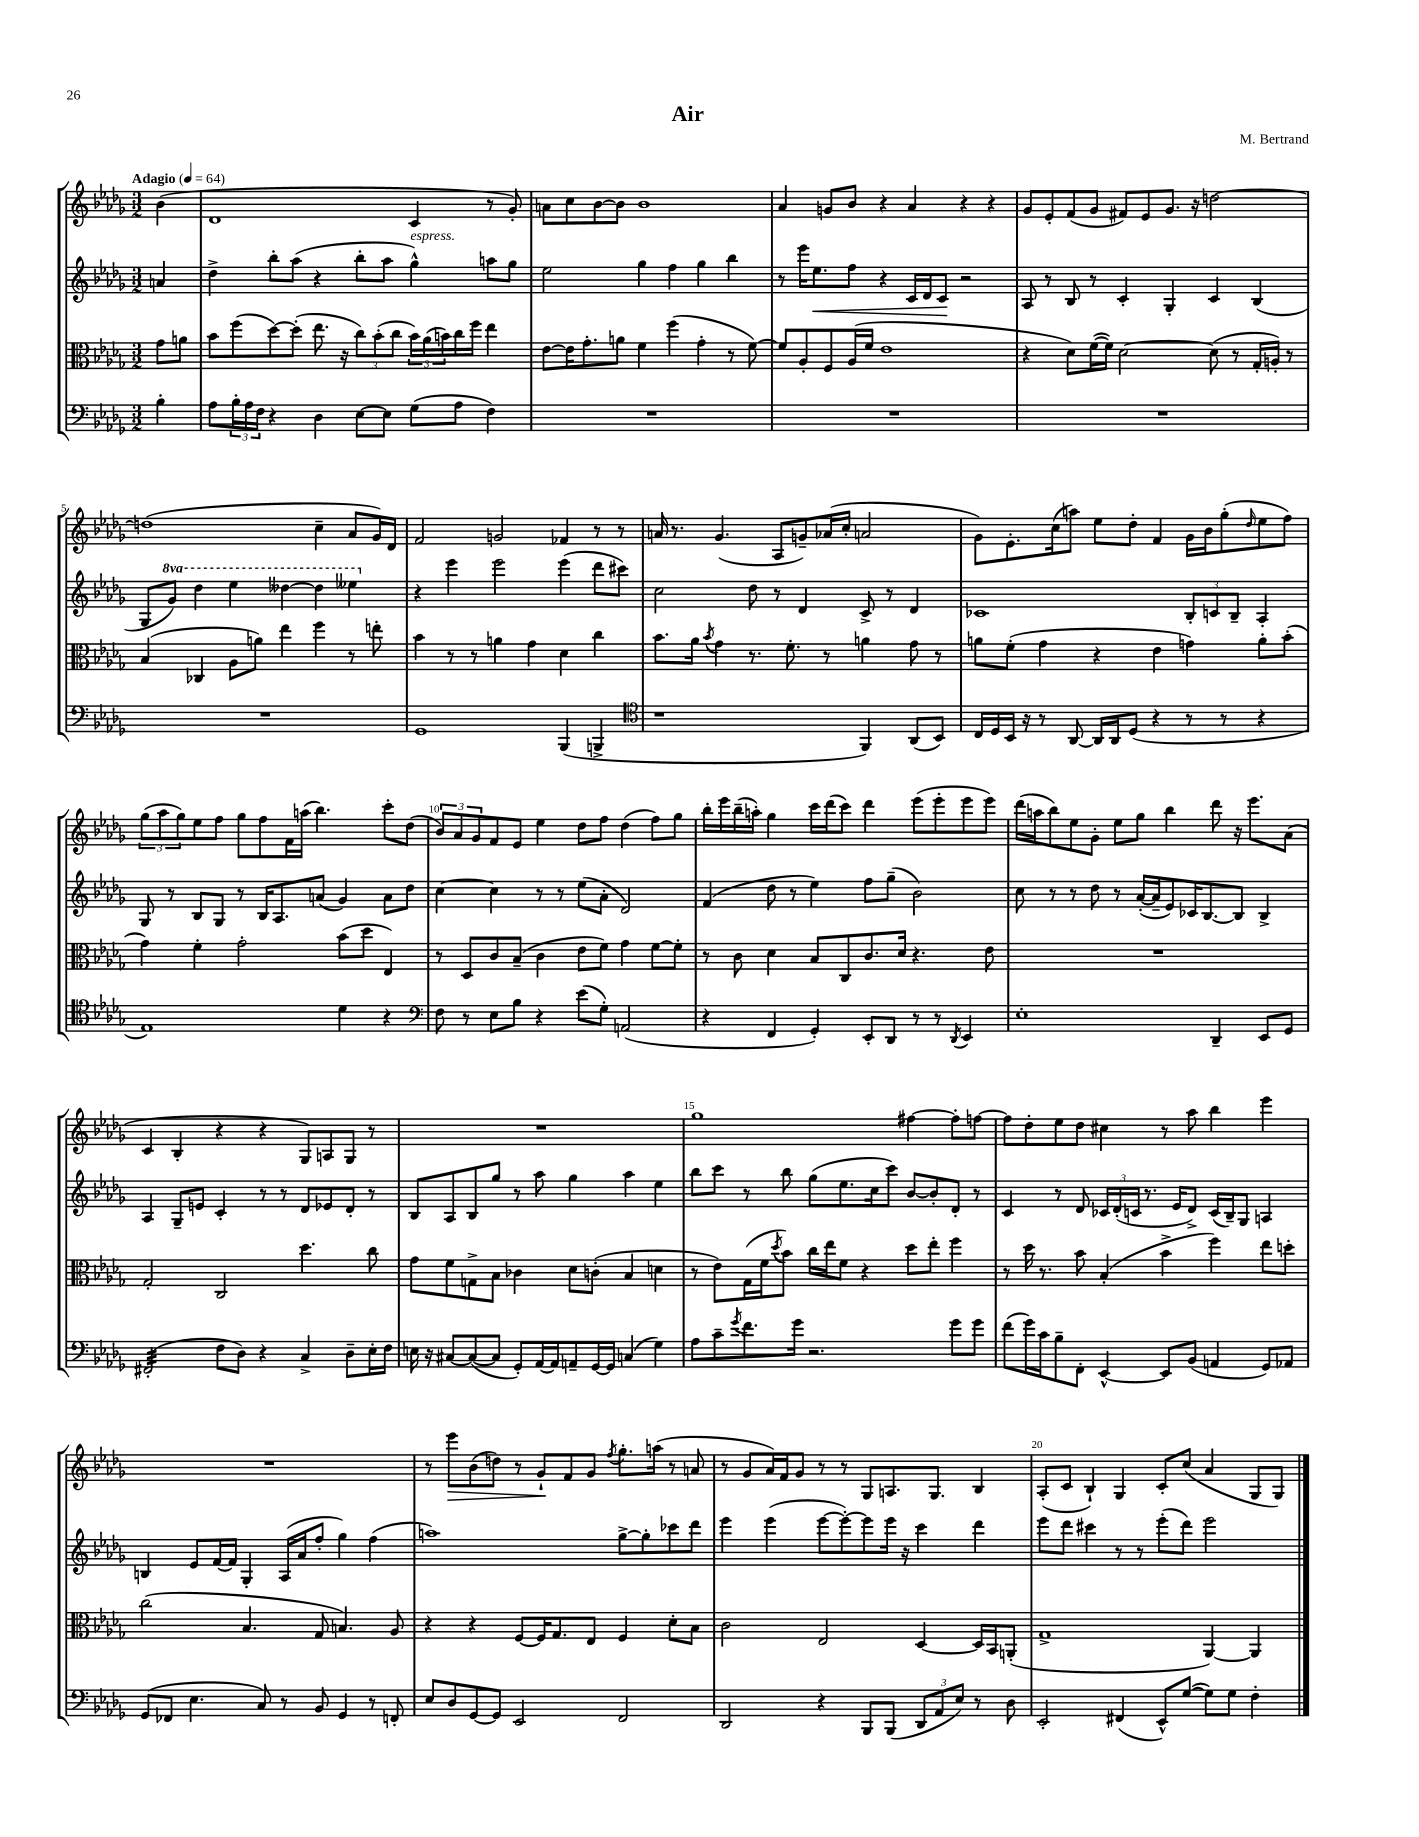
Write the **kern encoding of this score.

**kern	**kern	**kern	**kern
*staff4	*staff3	*staff2	*staff1
*clefF4	*clefC3	*clefG2	*clefG2
*k[b-e-a-d-g-]	*k[b-e-a-d-g-]	*k[b-e-a-d-g-]	*k[b-e-a-d-g-]
*M3/2	*M3/2	*M3/2	*M3/2
*MM64	*MM64	*MM64	*MM64
4B-'\	8g-\L	4a/	(4b-\
.	8a\J	.	.
=	=	=	=
8A-\L	8b-\L	4dd-^\	1d-
24B-'\L	(8ff\	.	.
24A-\	.	.	.
24F\JJ	.	.	.
4r	[8dd-\)	8bb-'\L	.
.	(8dd-'\]J	(8aa-\J	.
4D-\	8.ee-\	4r	.
.	16r	.	.
[8E-\L	12cc\L)	8bb-'\L	.
.	(12b-'\	.	.
8E-\]J	.	8aa-\J	.
.	12cc\J	.	.
(8G-\L	24b-\LL)	4gg-^^\)	4c/
.	(24a-\	.	.
.	24b\)	.	.
8A-\J	16cc\	.	.
.	16ff\JJ	.	.
4F\)	4ee-\	8aa\L	8r
.	.	8gg-\J	8g-'/)
=	=	=	=
1.r	[8e-\L	2ee-\	8a\L
.	16e-\]K	.	8cc\
.	8.g-'\	.	.
.	.	.	[8b-\
.	8a\J	.	8b-\]J
.	4f\	4gg-\	1b-
.	(4ff\	4ff\	.
.	4g-'\	4gg-\	.
.	8r	4bb-\	.
.	[8f\)	.	.
=	=	=	=
1.r	8f/]L	8r	4a-/
.	8A-'/	16eee-\LK	.
.	.	8.ee-\	.
.	8F/	.	8g/L
.	(16A-/L	8ff\J	8b-/J
.	16f/JJ	.	.
.	1e-	4r	4r
.	.	16c/LL	4a-/
.	.	16d-/J	.
.	.	8c/J	.
.	.	2r	4r
.	.	.	4r
=	=	=	=
1.r	4r	8A-/	8g-/L
.	.	8r	8e-'/
.	8d-\L)	8B-/	(8f/
.	([16f\L	8r	8g-/J
.	16f\]JJ)	.	.
.	[2d-\	4c'/	8f#/L)
.	.	.	8e-/
.	.	4G-'/	8.g-/J
.	.	.	16r
.	(8d-\]	4c/	[2dd\
.	8r	.	.
.	16G-'/LL	(4B-/	.
.	16A'/JJ)	.	.
.	8r	.	.
=	=	=	=
1.r	(4B-/	8G-/L	(1dd]
.	.	8gg-/J)	.
.	4C-/	4ddd-\	.
.	8A-\L	4eee-\	.
.	8a\J)	.	.
.	4ee-\	[4ddd--\	.
.	4ff\	4ddd--\]	4cc~\
.	8r	4eee--\	8a-/L
.	8ee'\	.	16g-/L)
.	.	.	16d-/JJ
=	=	=	=
1GG-	4b-\	4r	2f/
.	8r	4eee-\	.
.	8r	.	.
.	4a\	2eee-\	2g/
.	4g-\	.	.
(4BBB-/	4d-\	(4eee-\	4f-/
4BBB^/	4cc\	8ddd-\L	8r
.	.	8ccc#\J)	8r
=	=	=	=
*clefC4	*	*	*
1r	8.b-\L	2cc\	16a/
.	.	.	8.r
.	16a-\Jk	.	.
.	8qb-/	.	.
.	4g-\	.	(4.g-/
.	8.r	8dd-\	.
.	.	8r	8A-/L
.	8.f'\	.	.
.	.	4d-/	8g~/)
.	8r	.	(16a-/L
.	.	.	16cc'/JJ
4FF/)	4a\	8c^/	2a/
.	.	8r	.
(8AA-/L	8g-\	4d-/	.
8BB-/J)	8r	.	.
=	=	=	=
16C/LL	8a\L	1c-	8g-\L)
16D-/	.	.	.
16BB-/JJ	(8f'\J	.	8.e-'\
16r	.	.	.
8r	4g-\	.	.
.	.	.	(16cc\k
[8AA-/	.	.	8aa\J)
16AA-/]LL	4r	.	8ee-\L
16AA-/J	.	.	.
(8D-/J	.	.	8dd-'\J
4r	4e-\	.	4f/
8r	4g\)	12B-'/L	16g-\LL
.	.	.	16b-\J
.	.	12c/	.
8r	.	.	(8gg-'\
.	.	12B-~/J	.
.	.	.	16qqdd-/
4r	8a'\L	4A-'/	8ee-\
.	(8b-'\J	.	8ff\J)
=	=	=	=
1E-)	4g-\)	8G-/	(12gg-\L
.	.	.	12aa-\
.	.	8r	.
.	.	.	12gg-\)
.	4f'\	8B-/L	8ee-\
.	.	8G-/J	8ff\J
.	2g-'\	8r	8gg-\L
.	.	16B-/LK	8ff\
.	.	8.A-/	.
.	.	.	16f\L
.	.	.	(16aa\JJ
.	.	(8a/J	4.bb-\)
4d-\	(8b-\L	4g-/)	.
.	8dd-\J	.	.
4r	4E-/)	8a\L	8ccc'\L
.	.	8dd-\J	(8dd-\J
=	=	=	=
*clefF4	*	*	*
8F\	8r	[4cc\	12b-/L)
.	.	.	12a-/
8r	8D-/L	.	.
.	.	.	12g-/
8E-\L	8c/	4cc\]	8f/
8B-\J	(8B-~/J	.	8e-/J
4r	4c\	8r	4ee-\
.	.	8r	.
(8e-\L	8e-\L	(8ee-\L	8dd-\L
8G-'\J)	8f\J)	8a-'\J	8ff\J
(2AA/	4g-\	2d-/)	(4dd-\
.	[8f\L	.	8ff\L)
.	8f'\]J	.	8gg-\J
=	=	=	=
4r	8r	(4f/	16bb-'\LL
.	.	.	16eee-\
.	8c\	.	(16bb-~\
.	.	.	16aa'\JJ)
4FF/	4d-\	8dd-\	4gg-\
.	.	8r	.
4GG-'/)	8B-/L	4ee-\)	16ccc\LL
.	.	.	(16ddd-\J
.	8C/	.	8ccc\J)
8EE-'/L	8.c/	8ff\L	4ddd-\
8DD-/J	.	(8gg-~\J	.
.	16d-/Jk	.	.
8r	4.r	2b-\)	(8eee-\L
8r	.	.	8eee-'\
8qDD-/	.	.	.
4EE-/	.	.	8eee-\
.	8e-\	.	8eee-\J)
=	=	=	=
1E-'	1.r	8cc\	(16ddd-\LL
.	.	.	16aa\J
.	.	8r	8bb-\)
.	.	8r	8ee-\
.	.	8dd-\	8g-'\J
.	.	8r	8ee-\L
.	.	([16a-'/LL	8gg-\J
.	.	16a-~/]J	.
.	.	8e-/)	4bb-\
.	.	16c-/K	.
.	.	[8.B-/	.
4DD-~/	.	.	8ddd-\
.	.	8B-/]J	16r
.	.	.	8.eee-\L
8EE-/L	.	4B-^/	.
8GG-/J	.	.	(8a-\J
=	=	=	=
(2FF#'/	2G-'/	4A-/	4c/
.	.	8G-~/L	4B-'/
.	.	8e/J	.
8F\L	2C/	4c'/	4r
8D-\J)	.	.	.
4r	.	8r	4r
.	.	8r	.
4C^/	4.dd-\	8d-/L	8G-/L)
.	.	8e-/	8A/
8D-~\L	.	8d-'/J	8G-/J
16E-'\L	8cc\	8r	8r
16F\JJ	.	.	.
=	=	=	=
16E\	8g-\L	8B-/L	1.r
16r	.	.	.
[8C#/L	8f\	8A-/	.
(8C#/_	8G^\	8B-/	.
8C#/]J	8B-\J	8gg-/J	.
8GG-'/L)	4c-\	8r	.
[16AA-/L	.	8aa-\	.
16AA-/]J	.	.	.
8AA~/	8d-\L	4gg-\	.
[16GG-/L	(8c'\J	.	.
16GG-/]JJ	.	.	.
(4C/	4B-/	4aa-\	.
4G-\)	4d\	4ee-\	.
=	=	=	=
8A-\L	8r	8bb-\L	1gg-
8c~\	8e-\L)	8ccc\J	.
8qg-/	.	.	.
8.f\	(16G-\L	8r	.
.	16f\J	.	.
.	8qdd-/	.	.
.	8b-\J)	8bb-\	.
16g-\Jk	.	.	.
2.r	16cc\LL	(8gg-\L	.
.	16ee-\J	.	.
.	8f\J	8.ee-\	.
.	4r	.	.
.	.	16cc\k	.
.	.	8ccc\J)	.
.	8dd-\L	[8b-/L	[4ff#\
.	8ee-'\J	8b-'/]	.
8g-\L	4ff\	8d-'/J	8ff#'\]L
8g-\J	.	8r	[8ff\J
=	=	=	=
(8f\L	8r	4c/	8ff\]L
16g-\L)	16dd-\	.	8dd-'\
16c\J	8.r	.	.
8B-~\	.	8r	8ee-\
8FF'\J	8b-\	8d-/	8dd-\J
[4EE-^^/	(4B-'/	24c-/LL	4cc#\
.	.	(24d-'/	.
.	.	24c/JJ	.
.	.	8.r	.
8EE-/]L	4b-^\	.	8r
.	.	16e-/LK	.
(8BB-/J	.	8d-^/J)	8aa-\
4AA/	4ff\)	(16c/LL	4bb-\
.	.	16B-~/J)	.
.	.	8G-/J	.
8GG-/L)	8ee-\L	4A/	4eee-\
8AA-/J	8dd'\J	.	.
=	=	=	=
(8GG-/L	(2cc\	4B/	1.r
8FF-/J	.	.	.
4.E-\	.	8e-/L	.
.	.	[16f/L	.
.	.	16f/]JJ	.
.	4.B-/	4G-'/	.
8C/)	.	.	.
8r	.	(16A-/LL	.
.	.	16a-/J	.
8BB-/	8G-/	8ff'/J	.
4GG-/	4.B/)	4gg-\)	.
8r	.	(4ff\	.
8FF'/	8A-/	.	.
=	=	=	=
8E-/L	4r	1aa)	8r
8D-/	.	.	8eee-\L
[8GG-/	4r	.	(8b-\
8GG-/]J	.	.	8dd\J)
2EE-/	[8F/L	.	8r
.	16F/]K	.	8g-`/L
.	8.G-/	.	.
.	.	.	8f/
.	8E-/J	.	8g-/J
.	.	.	8qff/
2FF/	4F/	[8gg-^\L	8.gg-'\L
.	.	8gg-'\]	.
.	.	.	(16aa\Jk
.	8d-'\L	8ccc-\	8r
.	8B-\J	8ddd-\J	8a/
=	=	=	=
2DD-/	2c\	4eee-\	8r
.	.	.	8g-/L
.	.	(4eee-\	16a-/L)
.	.	.	16f/J
.	.	.	8g-/J
4r	2E-/	[8eee-\L	8r
.	.	8eee-'\_)	8r
8BBB-/L	.	8eee-\]	8G-/L
(8BBB-/J	.	16eee-\Jk	8.A/
.	.	16r	.
12DD-/L	[4D-/	4ccc\	.
.	.	.	8.G-/J
12AA-/	.	.	.
12E-/J)	.	.	.
8r	16D-/]LL	4ddd-\	4B-/
.	16BB-/J	.	.
8D-\	(8AA'/J	.	.
=	=	=	=
2EE-'/	1G-^	8eee-\L	(8A-'/L
.	.	8ddd-\J	8c/J
.	.	4ccc#\	4B-`/)
(4FF#/	.	8r	4G-/
.	.	8r	.
8EE-^^/L)	.	(8eee-'\L	8c'/L
([8G-/J	.	8ddd-\J)	(8cc/J
8G-\]L)	[4AA-/)	2eee-\	4a-/
8G-\J	.	.	.
4F'\	4AA-/]	.	8G-/L
.	.	.	8G-/J)
==	==	==	==
*-	*-	*-	*-
